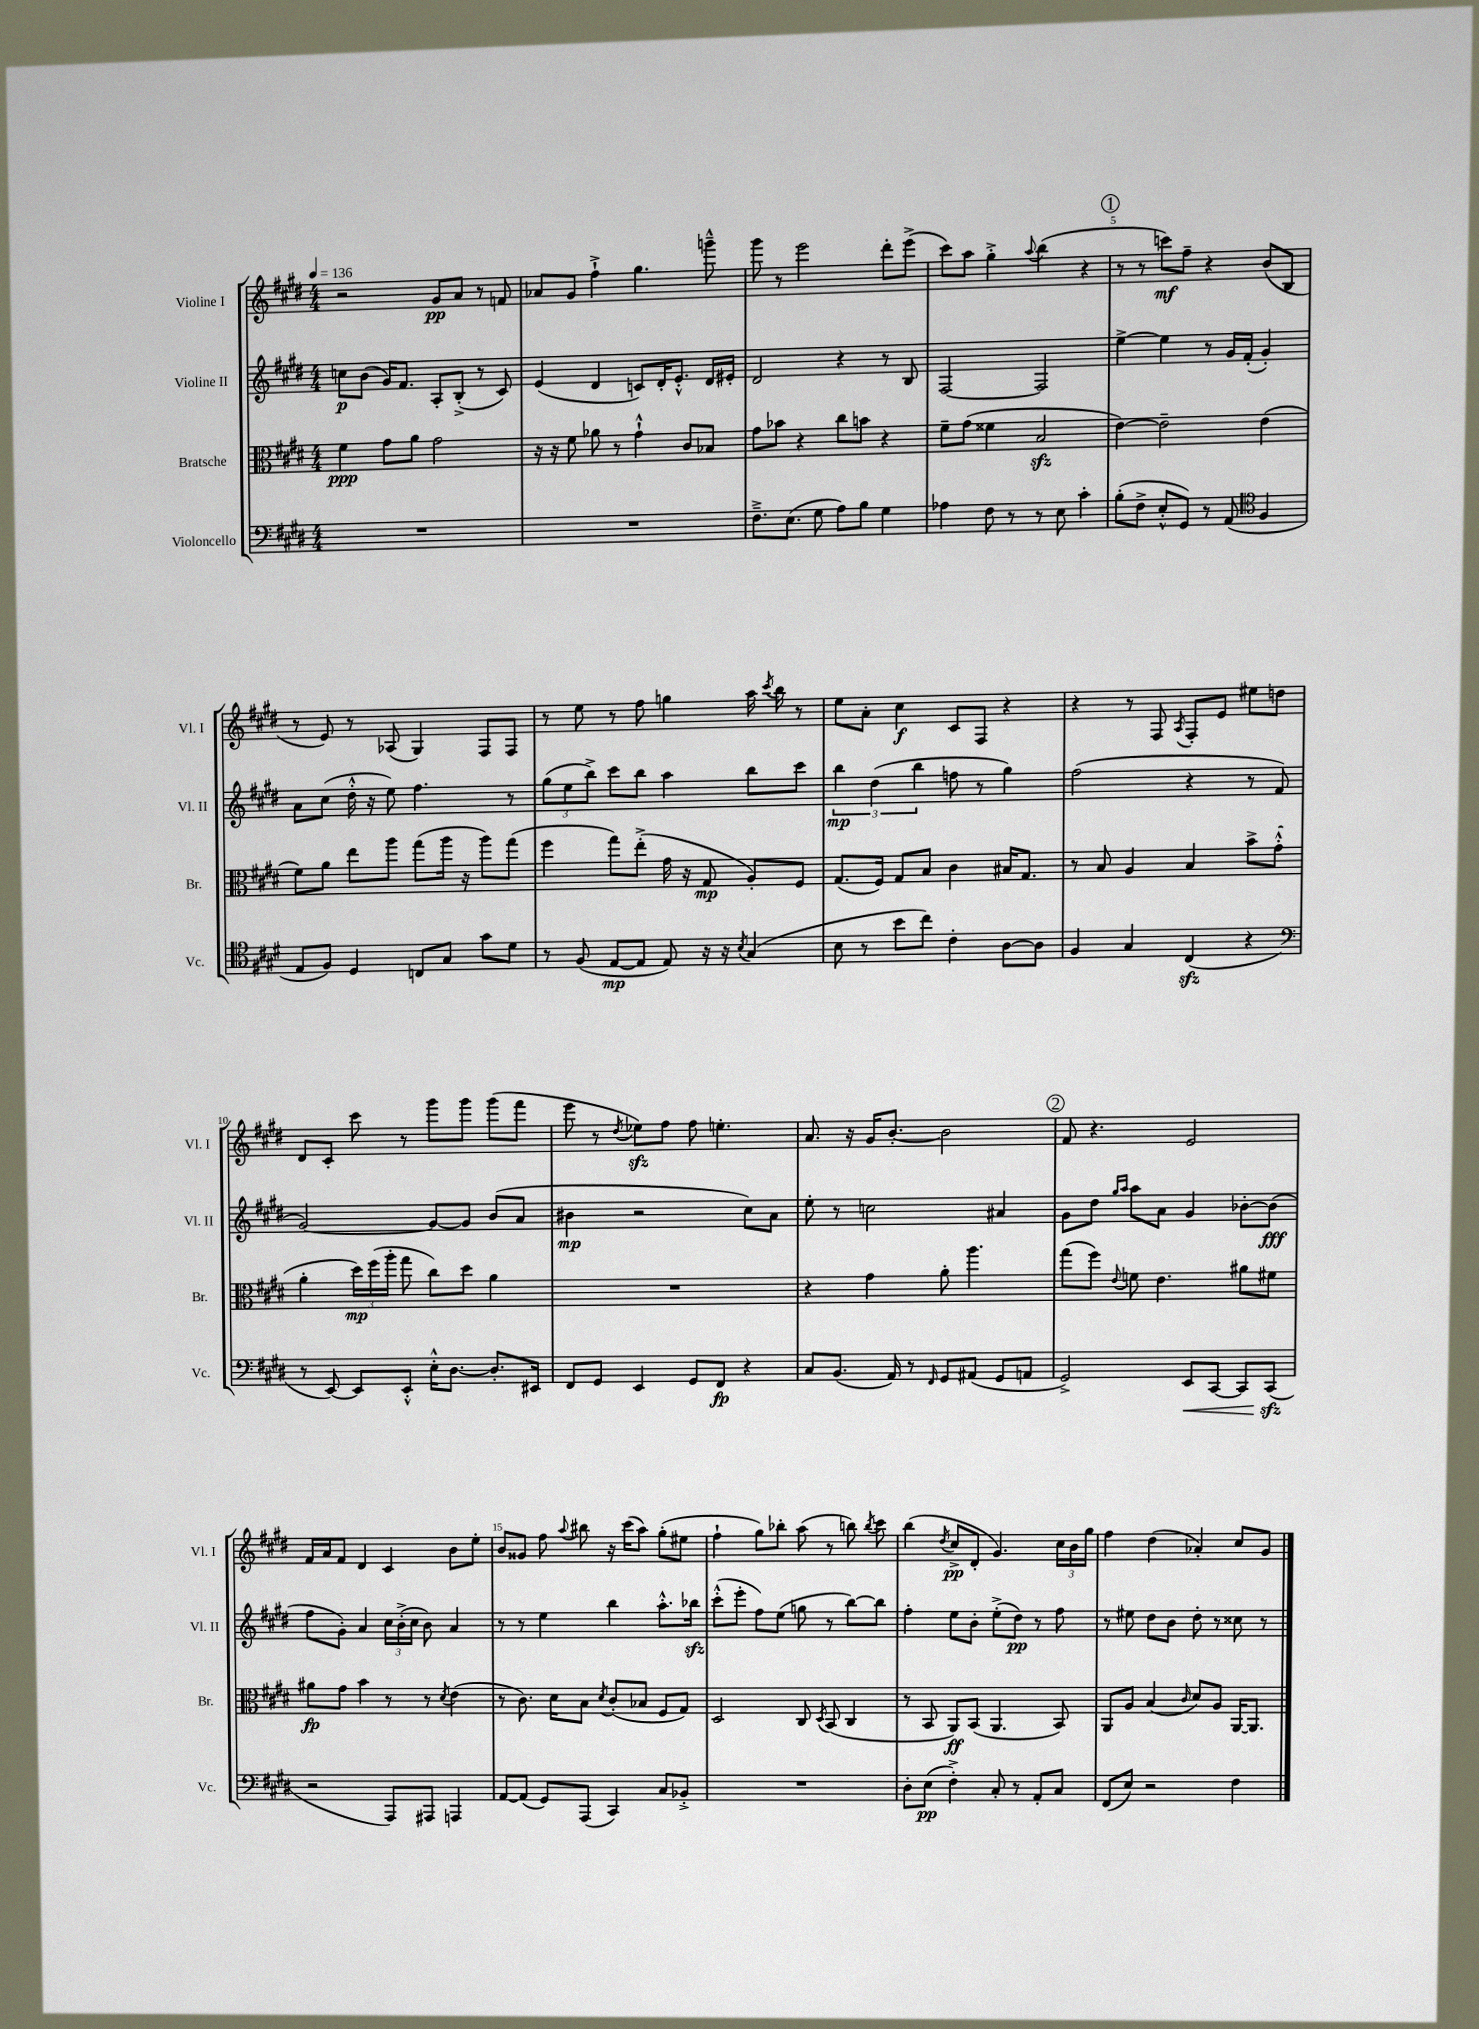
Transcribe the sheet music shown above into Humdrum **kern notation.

**kern	**kern	**kern	**kern
*staff4	*staff3	*staff2	*staff1
*clefF4	*clefC3	*clefG2	*clefG2
*k[f#c#g#d#]	*k[f#c#g#d#]	*k[f#c#g#d#]	*k[f#c#g#d#]
*M4/4	*M4/4	*M4/4	*M4/4
*MM136	*MM136	*MM136	*MM136
1r	4f#	8cc	2r
.	.	(8b	.
.	8g#	16g#)	.
.	.	8.f#	.
.	8a	.	.
.	2g#	8A'	8g#
.	.	(8B'^	8a
.	.	8r	8r
.	.	8c#)	8f
=	=	=	=
1r	16r	(4e	8a-
.	16r	.	.
.	8f#	.	8g#
.	8a-	4d#	4ff#`^
.	8r	.	.
.	4g#`^^	8c)	4.gg#
.	.	16d#'	.
.	.	8.e'^^	.
.	8c#	.	.
.	8B-	16d#	8ggg~^^
.	.	16e#'	.
=	=	=	=
8.F#~^	8g#	2d#	8ggg#
.	8b-	.	8r
(8.E	.	.	.
.	4r	.	2eee
8G#	.	.	.
8A)	8cc#	4r	.
8B	8b	.	.
4G#	4r	8r	8ddd#'
.	.	8B	(8eee^
=	=	=	=
4A-	8f#~	[2F#	8ccc#)
.	(8g#	.	8aa
8F#	4f##	.	4gg#'^
8r	.	.	.
.	.	.	8qqaa
8r	2B	2F#]	(4bb
8E	.	.	.
4c#'	.	.	4r
=	=	=	=
(8B'	[4e)	[4ee^	8r
8F#^	.	.	8r
8E'^^	2e~]	4ee]	8ccc)
8GG#)	.	.	8ff#~
8r	.	8r	4r
(8AA	.	16g#	.
.	.	(16f#'	.
*clefC4	*	*	*
4F#	(4e	4g#')	(8b
.	.	.	8B
=	=	=	=
8E	8f#)	8a	8r
8F#)	8a	(8cc#	8e)
4D#	8ee	16dd#'^^	8r
.	.	16r	.
.	8aa	8ee)	(8A-
8C	(8gg#	4.ff#	4G#)
8G#	16aa	.	.
.	16r	.	.
8g#	8aa)	.	8F#
8d#	(8gg#	8r	8F#
=	=	=	=
8r	4ff#	(12gg#	8r
.	.	12ee	.
(8F#	.	.	8ee
.	.	12bb^)	.
[8E	8gg#)	8ccc#	8r
8E]	(8ee'^	8bb	8ff#
8E)	16g#	4aa	4gg
.	16r	.	.
16r	8G#	.	.
16r	.	.	.
8qB	.	.	.
(4G#	8A')	8bb	16aa
.	.	.	8qccc#
.	.	.	16bb
.	8F#	8ccc#	8r
=	=	=	=
8B	(8.G#	6bb	8ee
8r	.	.	8a'
.	.	(6dd#	.
.	16F#)	.	.
8b	8G#	.	4cc#
.	.	6bb	.
8cc#)	8B	.	.
4c#'	4c#	8ff	8c#
.	.	8r	8F#
[8A	16B#	4gg#)	4r
.	8.G#	.	.
8A]	.	.	.
=	=	=	=
4F#	8r	(2ff#	4r
.	8B	.	.
4G#	4A	.	8r
.	.	.	8F#
.	.	.	8qA
(4C#	4B	4r	8F#'
.	.	.	8e
4r	8b^	8r	8ee#
.	(8g#'^^	8f#	8dd
=	=	=	=
*clefF4	*	*	*
8r	4a'	[2g#)	8d#
[8EE)	.	.	8c#'
8EE]	24dd#)	.	8ccc#
.	(24ff#	.	.
.	24aa'	.	.
8EE'^^	8gg#	.	8r
16E'^^	8cc#)	8g#_	8ggg#
[8.D#	.	.	.
.	8dd#	8g#]	8ggg#
8.D#']	4a	(8b	(8ggg#
.	.	8a	8fff#
16EE#	.	.	.
=	=	=	=
8FF#	1r	4b#	8eee
8GG#	.	.	8r
.	.	.	8qdd#
4EE	.	2r	8ee-)
.	.	.	8ff#
8GG#	.	.	8ff#
8FF#	.	.	4.ee'
4r	.	8cc#)	.
.	.	8a	.
=	=	=	=
8C#	4r	8ee'	8.a
(8.BB	.	8r	.
.	.	.	16r
.	4g#	2cc	16g#
16AA)	.	.	[8.b'
8r	.	.	.
16qqFF#	.	.	.
8GG#	8a'	.	2b]
(8AA#	4.aa	.	.
8GG#	.	4a#	.
8AA	.	.	.
=	=	=	=
2GG#^)	(8gg#	8g#	8f#
.	8ff#)	8dd#	4.r
.	.	16qqgg#	.
.	8qqe	16qqaa	.
.	8f	8aa	.
.	4.e	8a	.
8EE	.	4g#	2e
[8CC#	.	.	.
8CC#]	8a#	[8b-'	.
(8CC#	8f#	(8b-]	.
=	=	=	=
2r	8a#	8ff#	16f#
.	.	.	16a
.	8g#	8g#')	8f#
.	4b	4a	4d#
8AAA)	8r	24cc#	4c#
.	.	(24b'^	.
.	.	24cc#	.
8AAA#	8r	8b)	.
.	8qd#	.	.
4AAA	(4e	4a	8b
.	.	.	8ee'
=	=	=	=
[8AA	8r	8r	8b
(8AA]	8.c#)	8r	8g##
8GG#)	.	4ee	8ff#
.	16d#	.	.
.	.	.	8qqaa
(8AAA	8B	.	8bb#
.	8qd#	.	.
4CC#)	(8c#'	4bb	16r
.	.	.	(16ccc#
.	8B-	.	8aa)
8C#	8F#	8.aa'^^	(8gg#'
8BB-'^	8G#)	.	8ee#
.	.	16bb-	.
=	=	=	=
1r	2D#	(8ccc#'^^	4ff#`
.	.	8eee'	.
.	.	8ff#)	8gg#)
.	.	(8ee	8bb-'
.	8C#	8gg	(8aa
.	8qD#	.	.
.	(8BB	8r	8r
.	4C#	[8bb)	8bb)
.	.	.	8qbb
.	.	8bb]	8ccc#
=	=	=	=
8D#'	8r	4ff#'	(4bb
(8E	8BB	.	.
.	.	.	8qdd#
4F#'^)	8AA)	8ee	8cc#^
.	(8BB	8b'	8d#'
8C#'	4.AA	(8ee'^	4.g#)
8r	.	8dd#)	.
8AA'	.	8r	.
8C#	8BB)	8ff#	24cc#
.	.	.	24b
.	.	.	24gg#
=	=	=	=
(8FF#	8AA	8r	4ff#
8E)	8A	8ee#	.
2r	(4B	8dd#	(4dd#
.	.	8b	.
.	16qqc#	.	.
.	8d#)	8dd#'	4a-')
.	8A	8r	.
4F#	[16AA	8cc##	8cc#
.	8.AA]	.	.
.	.	8r	8g#
==	==	==	==
*-	*-	*-	*-
